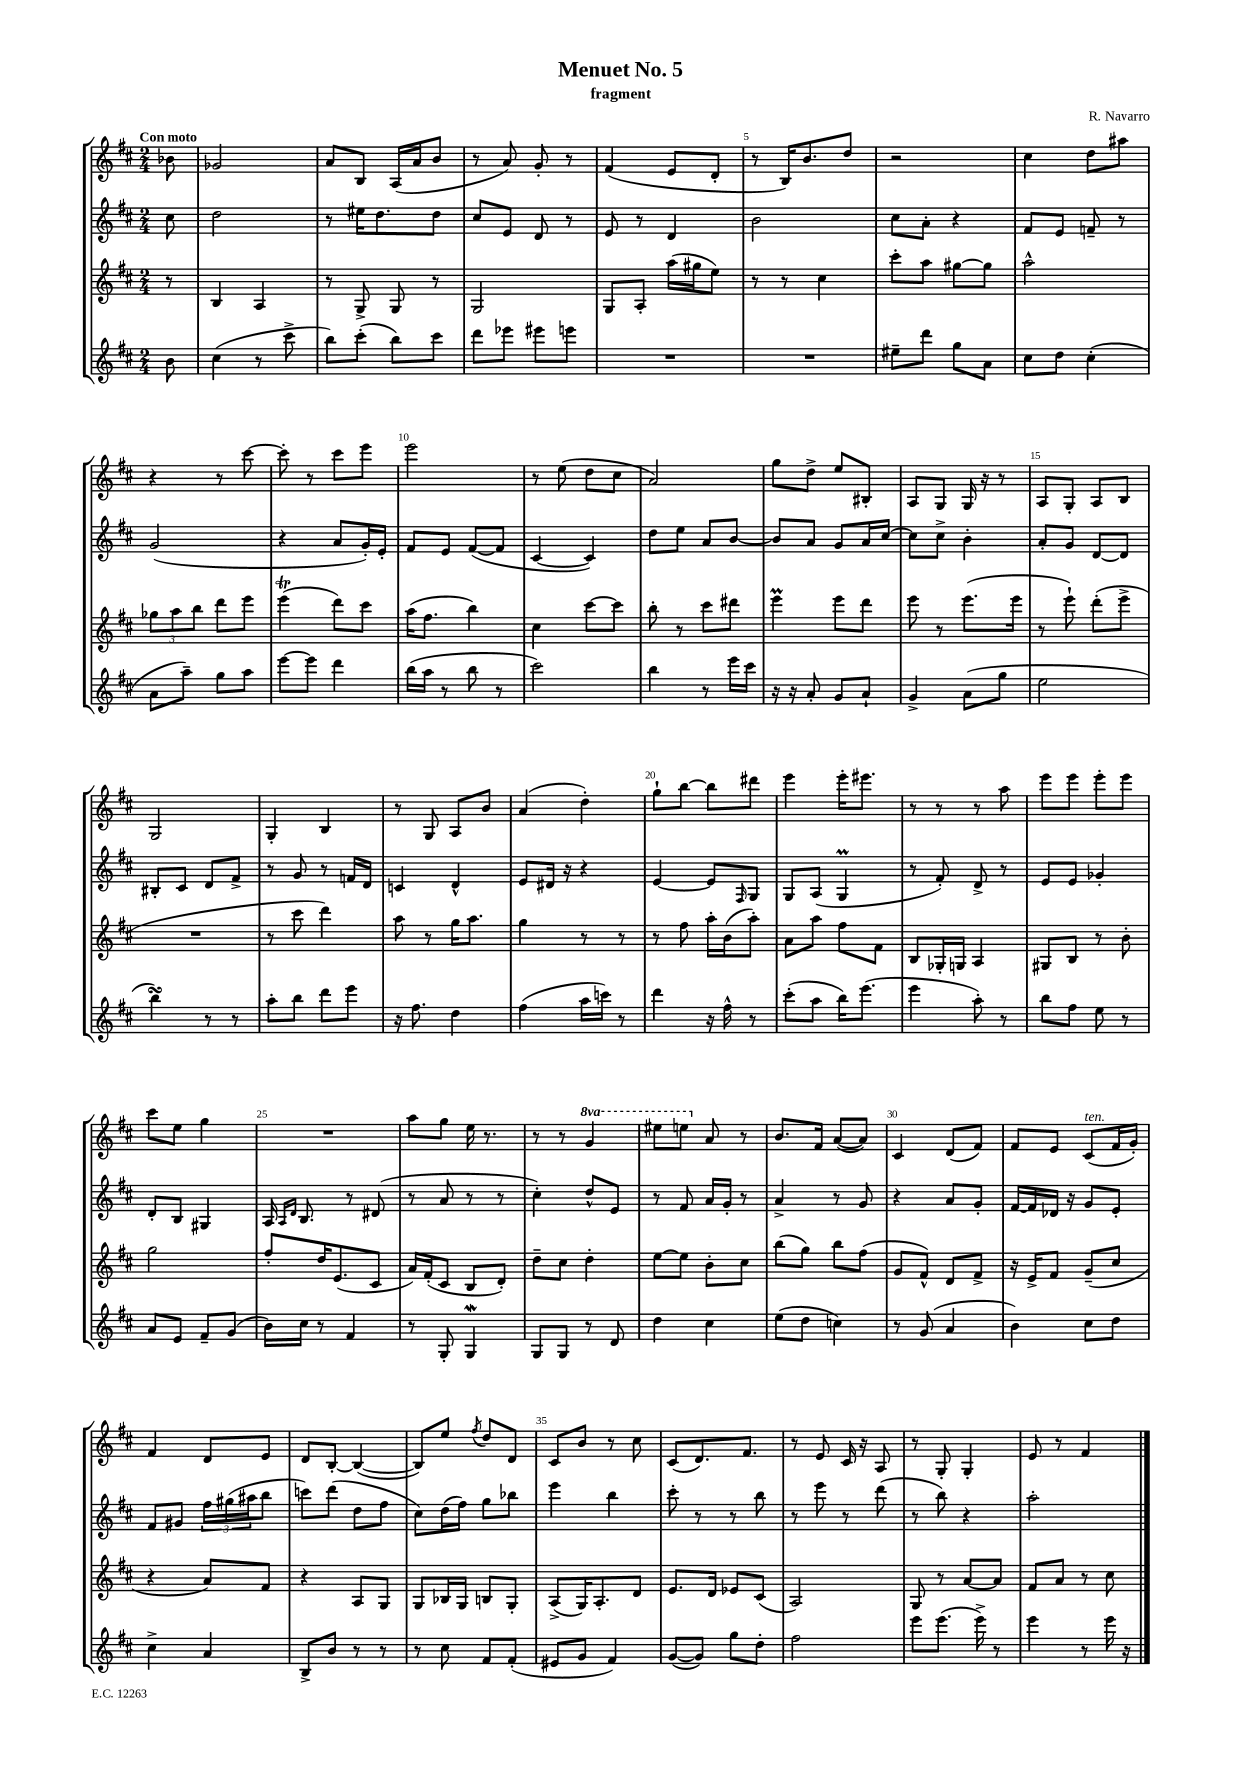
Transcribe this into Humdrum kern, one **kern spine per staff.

**kern	**kern	**kern	**kern
*staff4	*staff3	*staff2	*staff1
*clefG2	*clefG2	*clefG2	*clefG2
*k[f#c#]	*k[f#c#]	*k[f#c#]	*k[f#c#]
*M2/4	*M2/4	*M2/4	*M2/4
8b	8r	8cc#	8b-
=	=	=	=
(4cc#	4B	2dd	2g-
8r	4A	.	.
8ccc#^	.	.	.
=	=	=	=
8bb)	8r	8r	8a
(8ccc#'	8G^	16ee#	8B
.	.	8.dd	.
8bb)	8G	.	(16A
.	.	.	16a
8ccc#	8r	8dd	8b
=	=	=	=
8ddd	2G	8cc#	8r
8eee-	.	8e	8a)
8eee#	.	8d	8g'
8eee	.	8r	8r
=	=	=	=
2r	8G	8e	(4f#
.	8A'	8r	.
.	(16aa	4d	8e
.	16gg#	.	.
.	8ee)	.	8d'
=	=	=	=
2r	8r	2b	8r
.	8r	.	16B)
.	.	.	8.b
.	4cc#	.	.
.	.	.	8dd
=	=	=	=
8ee#~	8ccc#'	8cc#	2r
8ddd	8aa	8a'	.
8gg	[8gg#	4r	.
8a	8gg#]	.	.
=	=	=	=
8cc#	2aa^^	8f#	4cc#
8dd	.	8e	.
(4cc#'	.	8f~	8dd
.	.	8r	8aa#
=	=	=	=
8a	12gg-	(2g	4r
.	12aa	.	.
8aa~)	.	.	.
.	12bb	.	.
8gg	8ddd	.	8r
8aa	8eee	.	[8ccc#
=	=	=	=
[8eee	(4eee	4r	8ccc#']
8eee]	.	.	8r
4ddd	8ddd)	8a	8ccc#
.	8ccc#	16g')	8eee
.	.	16e'	.
=	=	=	=
(16bb	(16aa	8f#	2eee
16aa	8.ff#	.	.
8r	.	8e	.
8bb	4bb)	([8f#	.
8r	.	8f#]	.
=	=	=	=
2ccc#)	4cc#	[4c#	8r
.	.	.	(8ee
.	[8ccc#	4c#])	8dd
.	8ccc#]	.	8cc#
=	=	=	=
4bb	8bb'	8dd	2a)
.	8r	8ee	.
8r	8ccc#	8a	.
16eee	8ddd#	[8b	.
16ccc#	.	.	.
=	=	=	=
16r	4eee	8b]	8gg
16r	.	.	.
8a'	.	8a	8dd^
8g	8eee	8g	8ee
8a`	8ddd	16a	8B#'
.	.	[16cc#	.
=	=	=	=
4g^	8eee	8cc#]	8A
.	8r	8cc#^	8G
(8a	(8.eee	4b'	16G
.	.	.	16r
8gg	.	.	8r
.	16eee	.	.
=	=	=	=
2ee	8r	8a'	8A
.	8eee`)	8g	8G'
.	(8ddd'	[8d	8A
.	8eee^	8d]	8B
=	=	=	=
4bb)	2r	8B#'	2G
.	.	8c#	.
8r	.	8d	.
8r	.	8f#^	.
=	=	=	=
8aa'	8r	8r	4G'
8bb	8ccc#	8g	.
8ddd	4ddd)	8r	4B
8eee	.	16f	.
.	.	16d	.
=	=	=	=
16r	8aa	4c	8r
8.ff#	.	.	.
.	8r	.	8G
4dd	16gg	4d^^	8A
.	8.aa	.	.
.	.	.	8b
=	=	=	=
(4ff#	4gg	8e	(4a
.	.	16d#	.
.	.	16r	.
16aa	8r	4r	4dd')
16ccc)	.	.	.
8r	8r	.	.
=	=	=	=
4ddd	8r	[4e	8gg`
.	8ff#	.	[8bb
16r	16aa'	8e]	8bb]
16ff#^^	(16b	.	.
.	.	16qqF#	.
8r	8aa')	8G	8ddd#
=	=	=	=
(8ccc#'	8a	8G	4eee
8aa	8aa	(8A	.
16bb)	8ff#	4G	16eee'
(8.eee	.	.	8.eee#
.	8f#	.	.
=	=	=	=
4eee	8B	8r	8r
.	16G-'	8f#')	8r
.	16G	.	.
8aa')	4A	8d^	8r
8r	.	8r	8aa
=	=	=	=
8bb	8G#	8e	8eee
8ff#	8B	8e	8eee
8ee	8r	4g-'	8eee'
8r	8b'	.	8eee
=	=	=	=
8a	2gg	8d'	8ccc#
8e	.	8B	8ee
8f#~	.	4G#	4gg
(8g	.	.	.
=	=	=	=
16b)	8ff#'	16A	2r
.	.	16qqA	.
.	.	16qqd	.
16cc#	.	8.B	.
8r	16dd	.	.
.	(8.e	.	.
4f#	.	8r	.
.	8c#	(8d#	.
=	=	=	=
8r	16a)	8r	8aa
.	(16f#'	.	.
8G'	8c#	8a	8gg
4G	8B	8r	16ee
.	.	.	8.r
.	8d')	8r	.
=	=	=	=
8G	8dd~	4cc#')	8r
8G	8cc#	.	8r
8r	4dd'	8dd^^	4gg
8d	.	8e	.
=	=	=	=
4dd	[8ee	8r	8eee#
.	8ee]	8f#	8eee
4cc#	8b'	16a	8a
.	.	16g'	.
.	8cc#	8r	8r
=	=	=	=
(8ee	(8bb	4a^	8.b
8dd	8gg)	.	.
.	.	.	16f#
4cc)	8bb	8r	([8a
.	(8ff#	8g	8a])
=	=	=	=
8r	8g	4r	4c#
(8g	8f#^^)	.	.
4a	8d	8a	(8d
.	8f#^	8g'	8f#)
=	=	=	=
4b)	16r	[16f#	8f#
.	16e^	16f#]	.
.	8f#	16d-	8e
.	.	16r	.
8cc#	(8g~	8g	(8c#
8dd	8cc#	8e'	16f#
.	.	.	16g')
=	=	=	=
4cc#^	4r	8f#	4f#
.	.	8g#	.
4a	8a)	24ff#	8d
.	.	(24gg#	.
.	.	24aa#	.
.	8f#	8bb	8e
=	=	=	=
8B^	4r	8ccc)	8d
8b	.	(8ddd	[8B'
8r	8A	8dd	(4B_
8r	8G	8ff#	.
=	=	=	=
8r	8G	8cc#)	8B])
8cc#	16B-	(16dd	8ee
.	16G	16ff#)	.
.	.	.	8qff#
8f#	8B	8gg	8dd
(8f#'	8G'	8bb-	8d
=	=	=	=
8e#	(8A^	4eee	8c#
8g	16G)	.	8b
.	8.A'	.	.
4f#)	.	4bb	8r
.	8d	.	8cc#
=	=	=	=
([8g	8.e	8ccc#'	(8c#
8g])	.	8r	8.d)
.	16d	.	.
8gg	8e-	8r	.
.	.	.	8.f#
8dd'	(8c#	8bb	.
=	=	=	=
2ff#	2A)	8r	8r
.	.	8eee	8e
.	.	8r	16c#
.	.	.	16r
.	.	(8ddd	8A
=	=	=	=
8eee	8G	8r	8r
(8.eee	8r	8bb)	8G'
.	[8a	4r	4G'
16eee^)	.	.	.
8r	8a]	.	.
=	=	=	=
4eee	8f#	2aa'	8e
.	8a	.	8r
8r	8r	.	4f#
16eee	8cc#	.	.
16r	.	.	.
==	==	==	==
*-	*-	*-	*-
